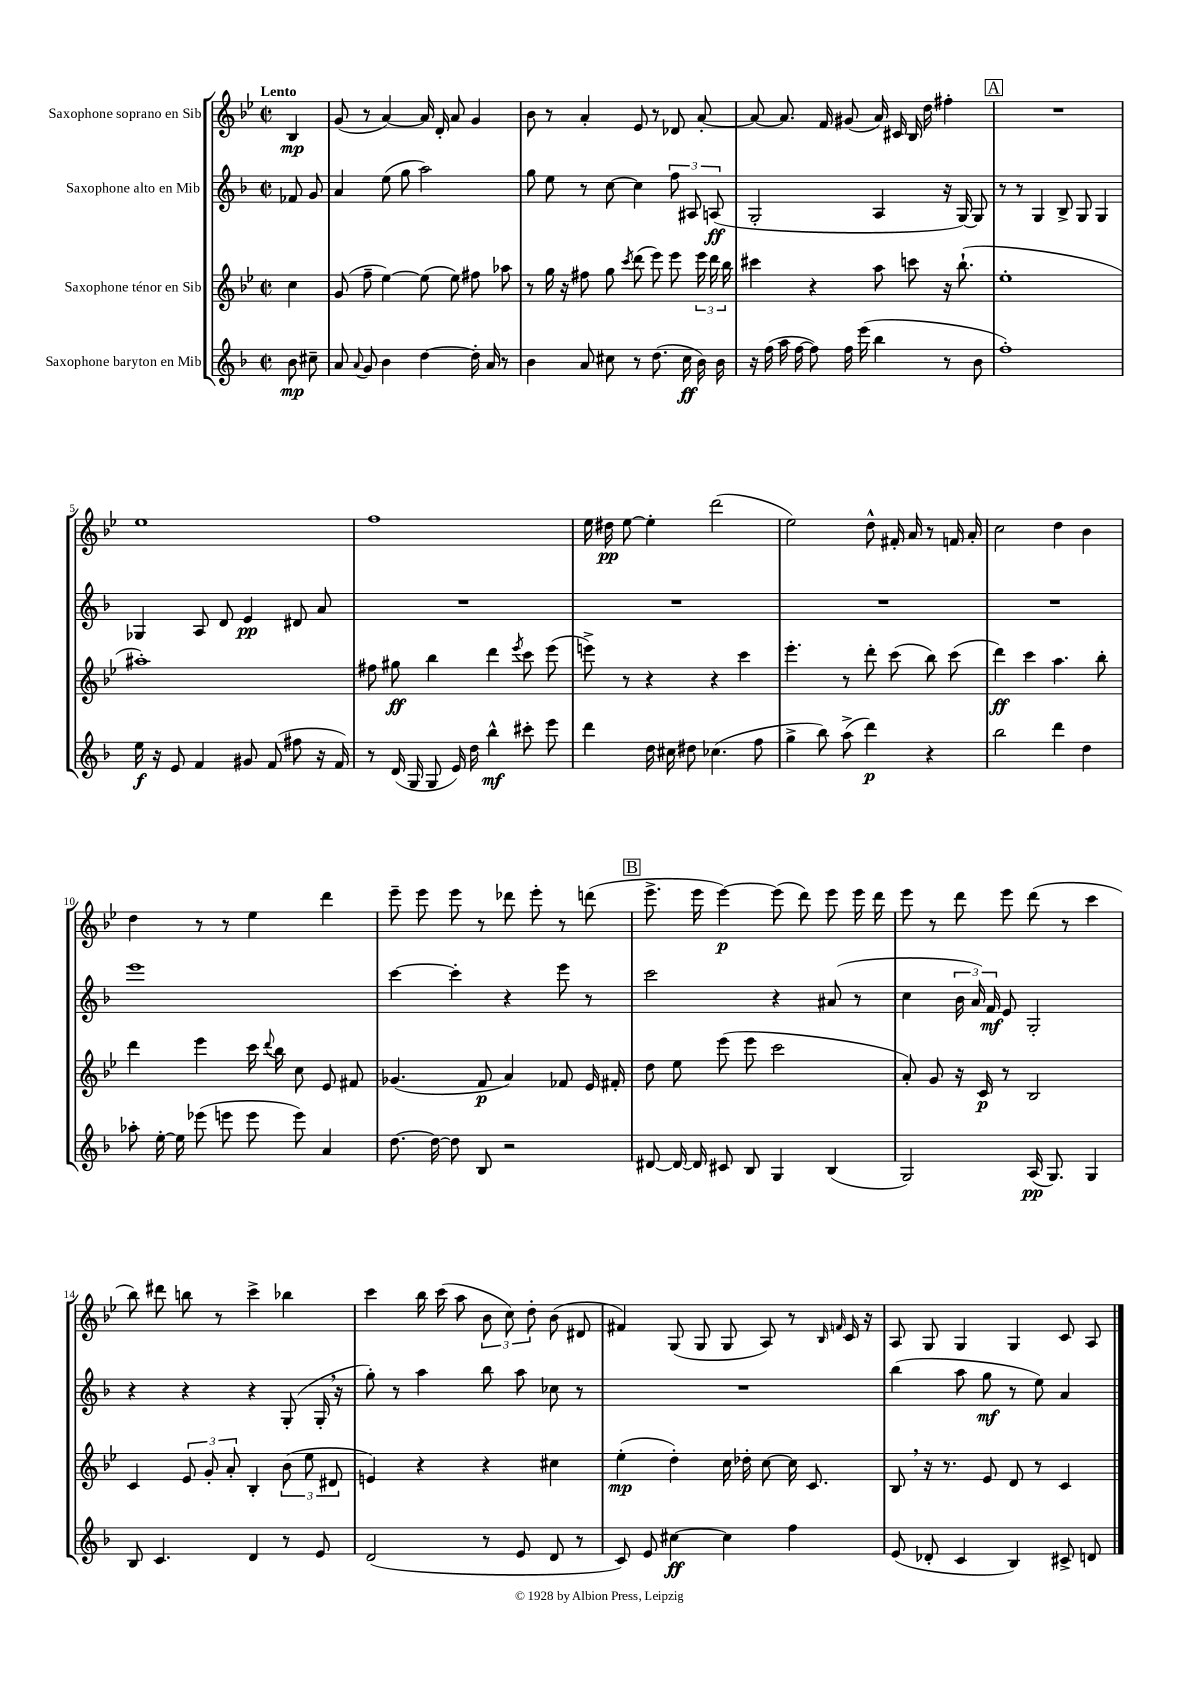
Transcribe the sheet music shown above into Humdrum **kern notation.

**kern	**kern	**kern	**kern
*staff4	*staff3	*staff2	*staff1
*clefG2	*clefG2	*clefG2	*clefG2
*k[b-]	*k[b-e-]	*k[b-]	*k[b-e-]
*M2/2	*M2/2	*M2/2	*M2/2
*met(c|)	*met(c|)	*met(c|)	*met(c|)
8b-	4cc	8f-	4B-
8cc#~	.	8g	.
=	=	=	=
8a	(8g	4a	(8g
8qqa	.	.	.
8g	8ff~	.	8r
4b-	[4ee-)	(8ee	[4a)
.	.	8gg	.
[4dd	(8ee-]	2aa)	16a]
.	.	.	16d'
.	8ee-)	.	8a
16dd']	8ff#	.	4g
16a	.	.	.
8r	8aa-	.	.
=	=	=	=
4b-	8r	8gg	8b-
.	16gg	8ee	8r
.	16r	.	.
8a	8ff#	8r	4a'
8cc#	8gg	[8cc	.
.	8qccc	.	.
8r	(8ddd	4cc]	8e-
(8.dd	8eee-)	.	8r
.	8eee-	12ff	8d-
16cc#	.	.	.
.	.	12A#	.
16b-)	24eee-	.	[8a'
.	24ddd	(12A	.
16b-	.	.	.
.	24bb-	.	.
=	=	=	=
16r	4ccc#	2G'	8a_
(16ff	.	.	.
16aa	.	.	8.a]
[16ff	.	.	.
8ff])	4r	.	.
.	.	.	16f
16ff	.	.	(8g#
(16eee	.	.	.
4bb-	8aa	4A	16a)
.	.	.	16c#
.	8ccc	.	16B-
.	.	.	16dd
8r	16r	16r	4ff#'
.	(8.bb-`	[16G)	.
8b-	.	8G]	.
=	=	=	=
1ff')	1ee-'	8r	1r
.	.	8r	.
.	.	4G	.
.	.	8B-^	.
.	.	8G	.
.	.	4G	.
=	=	=	=
16ee	1aa#')	4G-	1ee-
16r	.	.	.
8e	.	.	.
4f	.	8A	.
.	.	8d	.
8g#	.	4e	.
(8f	.	.	.
8ff#	.	8d#	.
16r	.	8a	.
16f)	.	.	.
=	=	=	=
8r	8ff#	1r	1ff
(16d	8gg#	.	.
16G	.	.	.
8G	4bb-	.	.
16e)	.	.	.
16dd	.	.	.
4bb-^^	4ddd	.	.
.	8qeee-	.	.
8ccc#'	8ccc	.	.
8eee	(8eee-	.	.
=	=	=	=
4ddd	8eee^)	1r	16ee-
.	.	.	16dd#
.	8r	.	[8ee-
16dd	4r	.	4ee-']
16cc#	.	.	.
8dd#	.	.	.
(4.cc-	4r	.	(2ddd
.	4ccc	.	.
8ff	.	.	.
=	=	=	=
4gg^	4.eee-'	1r	2ee-)
8bb-)	.	.	.
(8aa^	8r	.	.
4ddd)	8ddd'	.	8dd^^
.	(8ccc	.	16f#'
.	.	.	16a
4r	8bb-)	.	8r
.	(8ccc	.	16f
.	.	.	16a'
=	=	=	=
2bb-	4ddd)	1r	2cc
.	4ccc	.	.
4ddd	4.aa	.	4dd
4dd	.	.	4b-
.	8bb-'	.	.
=	=	=	=
8aa-'	4ddd	1eee	4dd
[16ee'	.	.	.
16ee]	.	.	.
(8eee-	4eee-	.	8r
8eee	.	.	8r
8eee	16ccc	.	4ee-
.	8qqddd	.	.
.	16bb-	.	.
8eee)	8cc	.	.
4a	8e-	.	4ddd
.	8f#	.	.
=	=	=	=
[8.dd	(4.g-	[4ccc	8eee-~
.	.	.	8eee-
16dd_	.	.	.
8dd]	.	4ccc']	8eee-
8B-	8f	.	8r
2r	4a)	4r	8ddd-
.	.	.	8eee-'
.	8f-	8eee	8r
.	16e-	8r	(8ddd
.	16f#'	.	.
=	=	=	=
[8d#	8dd	2ccc	8.eee-^
16d#_	8ee-	.	.
16d#]	.	.	16eee-
8c#	(8eee-	.	[4eee-)
8B-	8eee-	.	.
4G	2ccc	4r	(8eee-]
.	.	.	8ddd)
(4B-	.	(8a#	8eee-
.	.	8r	16eee-
.	.	.	16ddd
=	=	=	=
2G)	8a')	4cc	8eee-
.	8g	.	8r
.	16r	24b-	8ddd
.	.	24a)	.
.	16c	.	.
.	.	24f	.
.	8r	8e	8eee-
(16A	2B-	2G'	(8ddd
8.G)	.	.	.
.	.	.	8r
4G	.	.	4ccc
=	=	=	=
8B-	4c	4r	8bb-)
4.c	.	.	8ddd#
.	12e-	4r	8bb
.	12g'	.	.
.	.	.	8r
.	12a'	.	.
4d	4B-'	4r	4ccc^
8r	(12b-	(8G'	4bb-
.	12ee-	.	.
8e	.	16G'	.
.	12d#	.	.
.	.	16r	.
=	=	=	=
(2d	4e)	8gg')	4ccc
.	.	8r	.
.	4r	4aa	16bb-
.	.	.	(16ccc
.	.	.	8aa
8r	4r	8bb-	12b-
.	.	.	12cc)
8e	.	8aa	.
.	.	.	12dd'
8d	4cc#	8cc-	(8b-
8r	.	8r	8d#
=	=	=	=
8c)	(4ee-'	1r	4f#)
8e	.	.	.
[4cc#	4dd')	.	(8G
.	.	.	8G
4cc#]	16cc	.	8G
.	16dd-'	.	.
.	[8cc	.	8A)
4ff	16cc]	.	8r
.	8.c	.	.
.	.	.	16qqB-
.	.	.	16qqf
.	.	.	16c
.	.	.	16r
=	=	=	=
(8e	8B-	(4bb-	8A
8d-'	16r	.	8G
.	8.r	.	.
4c	.	8aa	4G
.	8e-	8gg	.
4B-)	8d	8r	4G
.	8r	8ee)	.
8c#^	4c	4a	8c
8d	.	.	8A
==	==	==	==
*-	*-	*-	*-
